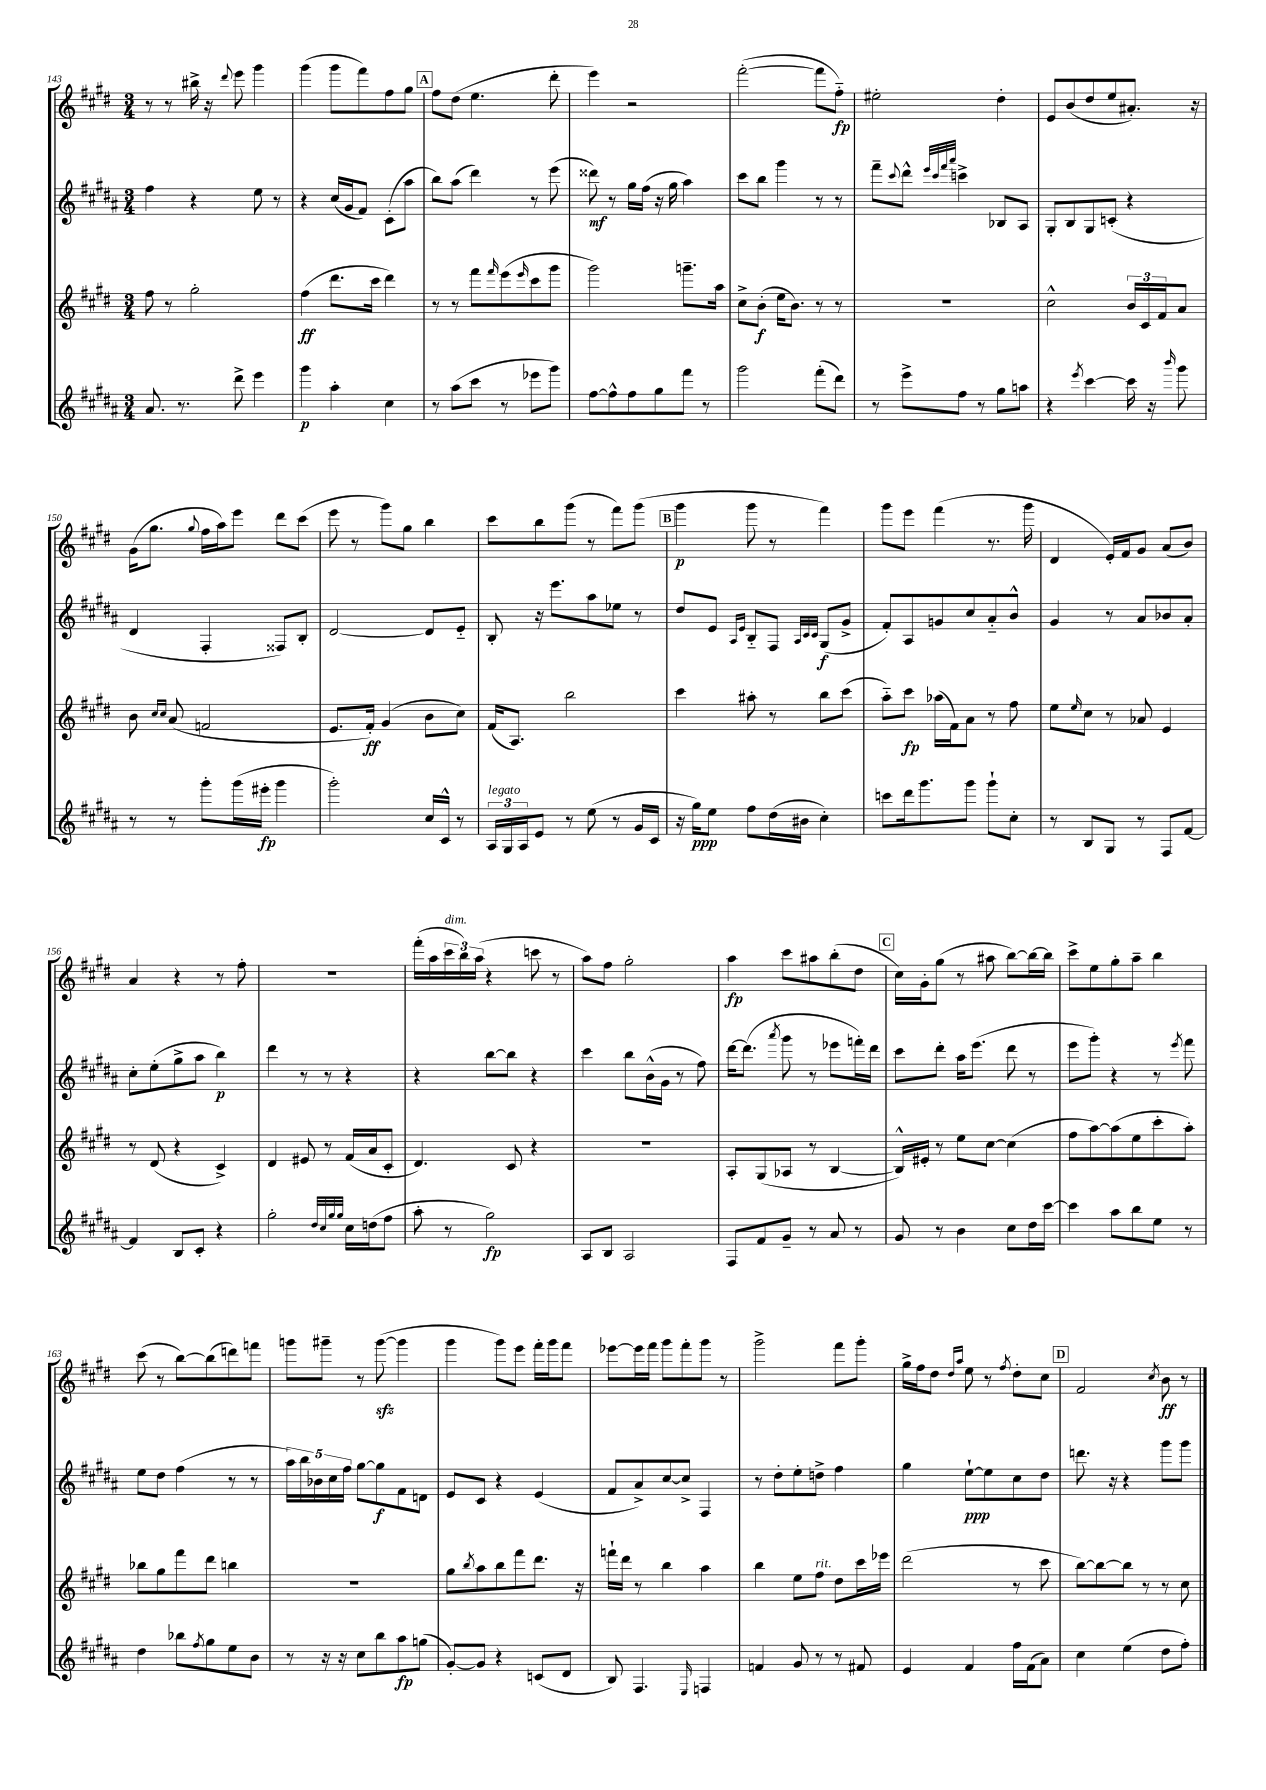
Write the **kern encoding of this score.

**kern	**kern	**kern	**kern
*staff4	*staff3	*staff2	*staff1
*clefG2	*clefG2	*clefG2	*clefG2
*k[f#c#g#d#a#]	*k[f#c#g#d#]	*k[f#c#g#d#a#]	*k[f#c#g#d#]
*M3/4	*M3/4	*M3/4	*M3/4
8.a#/	8ff#\	4ff#\	8r
.	8r	.	8r
8.r	.	.	.
.	2gg#'\	4r	16bb#^\
.	.	.	16r
.	.	.	8qqddd#/
8ddd#^\	.	.	8eee\
4eee\	.	8ee\	4ggg#\
.	.	8r	.
=	=	=	=
4ggg#\	(4ff#\	4r	(4ggg#\
4aa#'\	8.ddd#\L	(16cc#/LL	8ggg#\L
.	.	16g#/J	.
.	.	8f#/J)	8fff#\)
.	16ccc#\Jk	.	.
4cc#\	4ddd#\)	(8c#'\L	8ff#\
.	.	8aa#\J	8gg#\J
=	=	=	=
8r	8r	8bb\L)	8ff#\L
(8aa#\L	8r	(8aa#\J	(8dd#\J
8ccc#\J	8fff#\L	4ddd#\)	4.ee\
.	16qqfff#/	.	.
8r	(8eee\	.	.
.	16qqeee/	.	.
8eee-\L	8ccc#\	8r	.
8ggg#\J)	8ggg#\J	(8eee\	8ddd#'\
=	=	=	=
[8ff#\L	2ggg#\)	8ddd##\)	4eee\)
8ff#^^\]	.	8r	.
8ff#\	.	16gg#\LL	2r
.	.	(16ff#\JJ	.
8gg#\	.	16r	.
.	.	16gg#\	.
8fff#\J	8.ggg~\L	4aa#\)	.
8r	.	.	.
.	16aa\Jk	.	.
=	=	=	=
2ggg#\	8cc#^\L	8ccc#\L	([2fff#'\
.	(8b'\J	8bb\J	.
.	16ee\LK	4ggg#\	.
.	8.b\J)	.	.
(8fff#'\L	8r	8r	8fff#\]L
8ddd#\J)	8r	8r	8ff#'~\J)
=	=	=	=
8r	2.r	8fff#~\L	2ee#'\
.	.	8qqccc#/	.
8eee^\L	.	8ddd#^^\J	.
.	.	32qqeee/LLL	.
.	.	32qqccc#/	.
.	.	32qqfff#/	.
.	.	32qqaaa#/JJJ	.
8ff#\J	.	4ccc^\	.
8r	.	.	.
8gg#\L	.	8B-/L	4dd#'\
8aa\J	.	8A#/J	.
=	=	=	=
4r	2cc#^^\	8G#'/L	8e/L
.	.	8B/	(8b/
8qeee/	.	.	.
[4ccc#\	.	8G#/	8dd#/
.	.	(8c'/J	8ee/
16ccc#\]	24b/LL	4r	8.a#'/J)
.	24c#/	.	.
16r	.	.	.
.	24f#/J	.	.
16qqbbb/	.	.	.
8ggg#\	8a/J	.	.
.	.	.	16r
=	=	=	=
8r	8b\	4d#/	(16g#\LK
.	.	.	8.gg#\J
.	16qqcc#/LL	.	.
.	16qqcc#/JJ	.	.
8r	(8a/	.	.
.	.	.	8qqgg#/
8ggg#'\L	2f/	4F#'/	16ff#\LL
.	.	.	16aa\J)
(16ggg#\L	.	.	8eee\J
16eee#'\JJ	.	.	.
4ggg#\	.	8F##/L)	8ddd#\L
.	.	8B'/J	(8ccc#\J
=	=	=	=
2ggg#'\)	8.e/L	[2d#/	8eee\
.	.	.	8r
.	16f#'/Jk)	.	.
.	(4g#/	.	8ggg#\L)
.	.	.	8gg#\J
16cc#/LL	8b\L	8d#/]L	4bb\
16c#^^/JJ	.	.	.
8r	8cc#\J)	8e'~/J	.
=	=	=	=
24A#/LL	(16f#/LK	8B'/	8ccc#\L
24G#/	.	.	.
.	8.A/J)	.	.
24A#/J	.	.	.
8e/J	.	16r	8bb\
.	.	8.eee\L	.
8r	2bb\	.	(8ggg#\J
(8ee\	.	8aa#\	8r
8r	.	8ee-\J	8fff#\L)
16g#/LL	.	8r	(8ggg#\J
16c#/JJ	.	.	.
=	=	=	=
16r	4ccc#\	8dd#/L	4ggg#\
16gg#\LK)	.	.	.
8ee\J	.	8e/J	.
.	.	16qqA#/LL	.
.	.	16qqe/JJ	.
8ff#\L	8aa#'\	8B'~/L	8ggg#\
(16dd#\L	8r	8F#/J	8r
16b#\JJ	.	.	.
.	.	32qqA#/LLL	.
.	.	32qqc#/	.
.	.	32qqc#/JJJ	.
4cc#'\)	8bb\L	(8G#/L	4fff#\)
.	(8ccc#\J	8g#^/J	.
=	=	=	=
8ccc\L	8aa'~\L)	8f#'/L)	8ggg#\L
16ddd#\k	8ccc#\J	8A#/	8eee\J
8.ggg#\	.	.	.
.	(16aa-\LL	8g/	(4fff#\
.	16f#\J)	.	.
8ggg#\J	8a\J	8cc#/	.
8ggg#`\L	8r	8a#'~/	8.r
8cc#'\J	8ff#\	8b^^/J	.
.	.	.	16ggg#\
=	=	=	=
8r	8ee\L	4g#/	4d#/
.	16qqee/	.	.
8B/L	8cc#\J	.	.
8G#/J	8r	8r	16e'/LL)
.	.	.	16f#/J
8r	8a-/	8a#/L	8g#/J
8F#/L	4e/	8b-/	(8a/L
[8f#/J	.	8a#'/J	8b/J)
=	=	=	=
4f#/]	8r	8cc#'\L	4a/
.	(8d#/	(8ee'\	.
8B/L	4r	8gg#^\	4r
8c#'/J	.	8aa#\J	.
4r	4c#^/)	4bb\)	8r
.	.	.	8ff#'\
=	=	=	=
2gg#'\	4d#/	4ddd#\	2.r
.	8e#/	8r	.
.	8r	8r	.
32qqdd#/LLL	.	.	.
32qqcc#/	.	.	.
32qqgg#/	.	.	.
32qqgg#/JJJ	.	.	.
16cc#\LL	(16f#/LL	4r	.
(16dd\J	16a/J	.	.
8ff#\J	8c#'/J	.	.
=	=	=	=
8aa#'\	4.d#/)	4r	(16fff#'\LL
.	.	.	16aa\
8r	.	.	24ccc#\
.	.	.	24bb\)
.	.	.	(24aa\JJ
2gg#\)	.	[8bb\L	4r
.	8c#/	8bb\]J	.
.	4r	4r	8ccc\
.	.	.	8r
=	=	=	=
8A#/L	2.r	4ccc#\	8aa\L)
8B/J	.	.	8ff#\J
2A#/	.	8bb\L	2gg#'\
.	.	(16b^^\L	.
.	.	16g#\JJ	.
.	.	8r	.
.	.	8ff#\)	.
=	=	=	=
8F#/L	8A'/L	[16ddd#\LK	4aa\
.	.	(8.ddd#\]J	.
8f#/	(8G#/	.	.
.	.	8qaaa#/	.
8g#~/J	8A-/J	8ggg#\	8ccc#\L
8r	8r	8r	8aa#\
8a#/	[4B/	8eee-\L	(8bb'\
8r	.	16fff'\L)	8dd#\J
.	.	16ddd#\JJ	.
=	=	=	=
8g#/	16B^^/]LL)	8ccc#\L	16cc#\LL)
.	16e#'/JJ	.	16g#'\J
8r	8r	8ddd#'\J	(8gg#\J
4b\	8ee\L	16aa#\LK	8r
.	.	(8.eee\J	.
.	[8cc#\J	.	8aa#\
8cc#\L	(4cc#\]	8ddd#\	[8bb\L)
16dd#\L	.	8r	16bb\_L
[16ccc#\JJ	.	.	16bb\]JJ
=	=	=	=
4ccc#\]	8ff#\L	8eee\L	8ccc#^\L
.	[8aa\)	8ggg#'\J)	8ee\
8aa#\L	(8aa\]	4r	8gg#'\
8bb\	8ee\	.	8aa~\J
8ee\J	8ccc#'\	8r	4bb\
.	.	8qeee/	.
8r	8aa'\J)	8fff#\	.
=	=	=	=
4dd#\	8bb-\L	8ee\L	(8ccc#\
.	8gg#\	8dd#\J	8r
8bb-\L	8fff#\	(4ff#\	[8bb\L)
8qff#/	.	.	.
8gg#\	8ddd#\J	.	(8bb\]
8ee\	4bb\	8r	8ddd\)
8b\J	.	8r	8fff\J
=	=	=	=
8r	2.r	20aa#\LL)	8ggg\L
.	.	20bb\	.
.	.	20b-\	.
16r	.	.	8ggg#~\J
.	.	20cc#\	.
16r	.	.	.
.	.	20ff#\JJ	.
8cc#\L	.	[8gg#\L	8r
8bb\	.	8gg#\]	([8ggg#\
8aa#\	.	8f#\	4ggg#\]
(8gg\J	.	8d\J	.
=	=	=	=
[8g#'/L)	8gg#\L	8e/L	4ggg#\
.	8qbb/	.	.
8g#/]J	8aa\	8c#/J	.
4r	8bb\	4r	8ggg#\L)
.	8fff#\	.	8eee\J
(8c/L	8.ddd#\J	(4e/	16fff#'\LL
.	.	.	16ggg#\J
8d#/J	.	.	8fff#\J
.	16r	.	.
=	=	=	=
8B/)	16fff`\LL	8f#/L	[8eee-\L
.	16ddd#\JJ	.	.
4.F#/	8r	8a#^/)	16eee-\]L
.	.	.	16fff#\JJ
.	4bb\	[8cc#/	8ggg#\L
.	.	8cc#^/]J	8fff#'\
16qqE/	.	.	.
4F/	4aa\	4F#/	8ggg#\J
.	.	.	8r
=	=	=	=
4f/	4bb\	8r	2ggg#^\
.	.	8dd#'\L	.
8g#/	8ee\L	8ee'\	.
8r	8ff#\J	8dd^\J	.
8r	8dd#\L	4ff#\	8fff#\L
8f#/	16ccc#\L	.	8ggg#'\J
.	16eee-\JJ	.	.
=	=	=	=
4e/	(2ddd#\	4gg#\	16gg#^\LL
.	.	.	16ff#\J
.	.	.	8dd#\J
.	.	.	16qqdd#/LL
.	.	.	16qqaa/JJ
4f#/	.	[8ee`\L	8ee\
.	.	8ee\]	8r
.	.	.	8qff#/
16ff#\LL	8r	8cc#\	8dd#'\L
(16f#\J	.	.	.
8a#\J)	8ccc#\	8dd#\J	8cc#\J
=	=	=	=
4cc#\	[8bb\L)	8.ddd\	2f#/
.	8bb\_	.	.
.	.	16r	.
(4ee\	8bb\]J	4r	.
.	8r	.	.
.	.	.	8qcc#/
8dd#\L	8r	8ggg#\L	8b\
8ff#'\J)	8cc#\	8ggg#\J	8r
==	==	==	==
*-	*-	*-	*-
